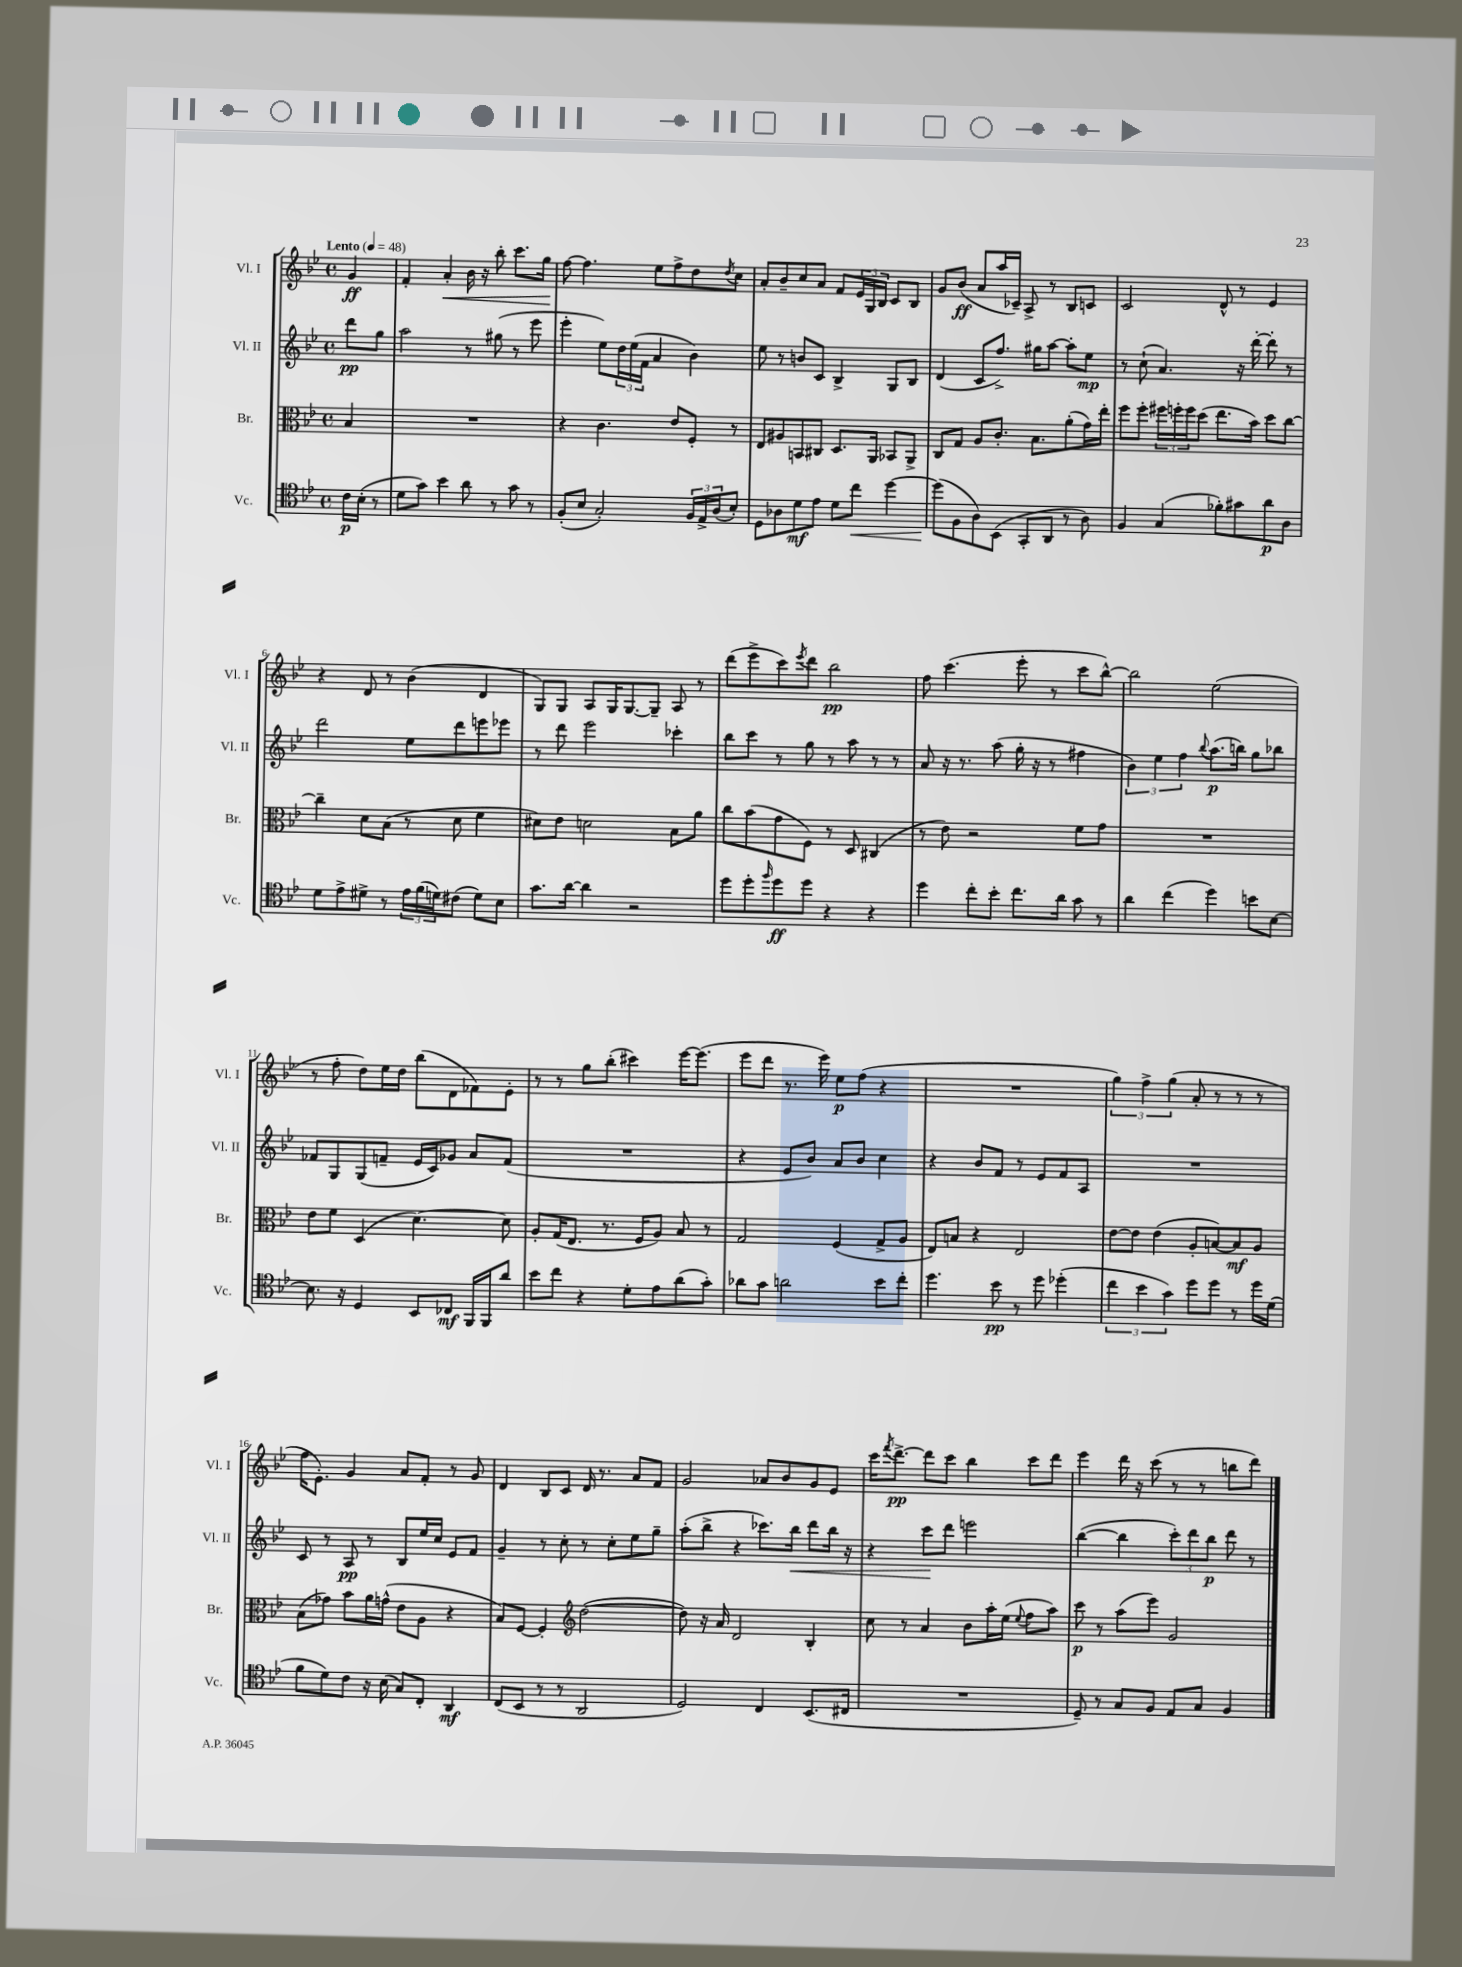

**kern	**kern	**kern	**kern
*staff4	*staff3	*staff2	*staff1
*clefC4	*clefC3	*clefG2	*clefG2
*k[b-e-]	*k[b-e-]	*k[b-e-]	*k[b-e-]
*M4/4	*M4/4	*M4/4	*M4/4
*met(c)	*met(c)	*met(c)	*met(c)
*MM48	*MM48	*MM48	*MM48
16c	4B-	8ddd	4g
(16B-'	.	.	.
8r	.	8gg	.
=	=	=	=
8d	1r	2aa	4f'
8g)	.	.	.
4b-	.	.	4a'
8a	.	8r	16b-
.	.	.	16r
8r	.	(8gg#	8bb-'
8g	.	8r	8.ccc
8r	.	8eee-	.
.	.	.	16gg
=	=	=	=
(8F'	4r	4eee-'	[8ff
8B-	.	.	4.ff]
2G')	4.c	8ee-)	.
.	.	24dd	.
.	.	(24ee-	.
.	.	24f	.
.	.	4a	8ee-
.	8e-	.	8ff^
24F	8F'	4b-)	8dd
24E-^	.	.	.
(24A	.	.	.
.	.	.	8qdd
8B-')	8r	.	8cc
=	=	=	=
8D	8E-	8ee-	8a'
8A-	8A#	8r	8b-~
8d	8BB	8b	8cc
8e-	8C#	8c	8a
8d	8.D	4B-^	8f
8cc	.	.	24e-
.	.	.	24G
.	16AA	.	.
.	.	.	24B-
[4dd	8BB-	8G	8c
.	8AA^	8B-	8B-
=	=	=	=
(8dd]	8C	(4d	8g
8F	8G	.	(8b-
8A)	8A	8c	8a
(8BB-	8.c'	8.ff^)	16aa
.	.	.	16c-~)
8GG'	.	.	8A^
.	8.B-	16gg#	.
8AA	.	[8aa	8r
8r	(8a'	8aa']	8B-
8A)	16g)	8ee-	8c
.	16ee-'	.	.
=	=	=	=
4F	8ff	8r	2c
.	8ff'	(8cc`	.
(4G	24ff#	4.a)	.
.	24ff'	.	.
.	24ff	.	.
.	(8dd	.	.
8f-')	8.ee-	.	8d^^
8g#	.	16r	8r
.	16b-)	[16ddd'	.
8a	8dd	8ddd']	4e-
8A	[8cc	8r	.
=	=	=	=
8d	4cc~]	2ddd	4r
8e-^	.	.	.
8d#^	8d	.	8d
8r	(8B-	.	8r
24e-	8r	8ee-	(4b-
(24f	.	.	.
24d)	.	.	.
(8c#	8d	8ddd	.
8d)	4f	8eee	4d
8B-	.	8eee-	.
=	=	=	=
8.g	8d#)	8r	8G)
.	8e-	8ddd	8G
[16a	.	.	.
4a]	2d	2eee-	8A
.	.	.	16G
.	.	.	[8.G
2r	.	.	.
.	.	.	8G~]
.	8B-	4ccc-'	8A
.	8a	.	8r
=	=	=	=
8dd	8cc	8bb-	(8ddd
8dd'	(8b-	8ccc	8eee-^
16qqff	.	.	.
8dd	8g	8r	8ccc)
.	.	.	8qeee-
8dd	8F)	8gg	8ddd
4r	8r	8r	2bb-
.	8D	8aa	.
4r	(4C#	8r	.
.	.	8r	.
=	=	=	=
4dd	8r	8a	8ff
.	8e-)	16r	(4.ccc
.	.	8.r	.
8cc'	2r	.	.
8b-'	.	(8aa	.
8.cc	.	16gg'	8eee-'
.	.	16r	.
.	.	8r	8r
16a	.	.	.
8g	8f	4ff#	8ccc
8r	8g	.	[8bb-^^)
=	=	=	=
4a	1r	6b-)	2bb-]
.	.	6ee-	.
(4cc	.	.	.
.	.	6ff	.
.	.	8qqbb-	.
4dd)	.	(8.aa	(2ee-
.	.	16bb)	.
8b	.	8gg	.
[8B-	.	8bb-	.
=	=	=	=
8.B-]	8e-	8f-	8r
.	8f	8G	8ff'
16r	.	.	.
4D	(4D	(8G	8dd)
.	.	8f~	16ee-
.	.	.	16dd
8BB-	[4.d)	16e-	(8bb-
.	.	16c)	.
8C-	.	8g-	8d
16FF	.	8a	8f-)
16FF	.	.	.
8a	8d]	(8f	8e-'
=	=	=	=
8b-	8A'	1r	8r
8cc	(16G	.	8r
.	8.E-	.	.
4r	.	.	8gg
.	8.r	.	(8bb-'
8d'	.	.	4ccc#)
.	16F	.	.
8e-	8A)	.	.
(8a	8B-	.	[16eee-
.	.	.	(8.eee-]
8g')	8r	.	.
=	=	=	=
8a-	2G	4r	8eee-
8g	.	.	8ddd
2a	.	8e-	8.r
.	.	8b-)	.
.	.	.	16eee-)
.	(4F	8a	8ee-
.	.	8b-	(8ff
8b-	8G^	4cc	4r
8cc'	8A	.	.
=	=	=	=
4.dd	8E-)	4r	1r
.	8B	.	.
.	4r	8b-	.
8b-	.	8f	.
8r	2E-	8r	.
8dd	.	8e-	.
(4dd-'	.	8f	.
.	.	8A	.
=	=	=	=
6cc	[8e-	1r	6gg)
.	8e-]	.	.
6b-	.	.	6ff^
.	(4e-	.	.
6g)	.	.	(6gg
8dd	8A'	.	8a'
8dd	[8B)	.	8r
8r	8B]	.	8r
16dd	8A	.	8r
(16d	.	.	.
=	=	=	=
8f	(8B-	8c	16ff
.	.	.	8.e-')
8d)	8g-)	8r	.
8c	8b-	8A	4g
16r	16a	8r	.
(16B-	(16g^^	.	.
8G)	8e-	8B-	8a
8C'	8A	16ee-	8f'
.	.	16cc	.
4AA	4r	8e-	8r
.	.	8f	8g
=	=	=	=
(8C	8B-)	4g~	4d
8BB-	[8F	.	.
8r	4F']	8r	8B-
8r	.	8cc'	8c
*	*clefG2	*	*
2AA	([2dd	8r	16d
.	.	.	8.r
.	.	8cc'	.
.	.	8ee-	8a
.	.	8gg~	8f
=	=	=	=
2D)	8dd])	(8aa'	2g
.	16r	8bb-^	.
.	16a	.	.
.	2d	4r	.
4C	.	8.ccc-)	8a-
.	.	.	8b-
.	.	16bb-	.
(8.BB-	4B-'	8ddd	8g
.	.	16bb-	8e-
16C#	.	16r	.
=	=	=	=
1r	8cc	4r	16ccc
.	.	.	8qfff
.	.	.	[8.ddd^
.	8r	.	.
.	4a	8ccc	8ddd]
.	.	8ddd	8ccc
.	8b-	2eee	4bb-
.	16aa'	.	.
.	(16ee-	.	.
.	8qqee-	.	.
.	8ff	.	8ccc
.	8aa)	.	8ddd
=	=	=	=
8D~)	8ccc	([4bb-	4eee-
8r	8r	.	.
8G	(8aa	4bb-]	16ddd
.	.	.	16r
8F	8eee-)	.	(8ccc
8E-	2g	12ccc')	8r
.	.	12ddd	.
8G	.	.	8r
.	.	12bb-	.
4F	.	8ddd	8bb
.	.	8r	8ddd)
==	==	==	==
*-	*-	*-	*-
